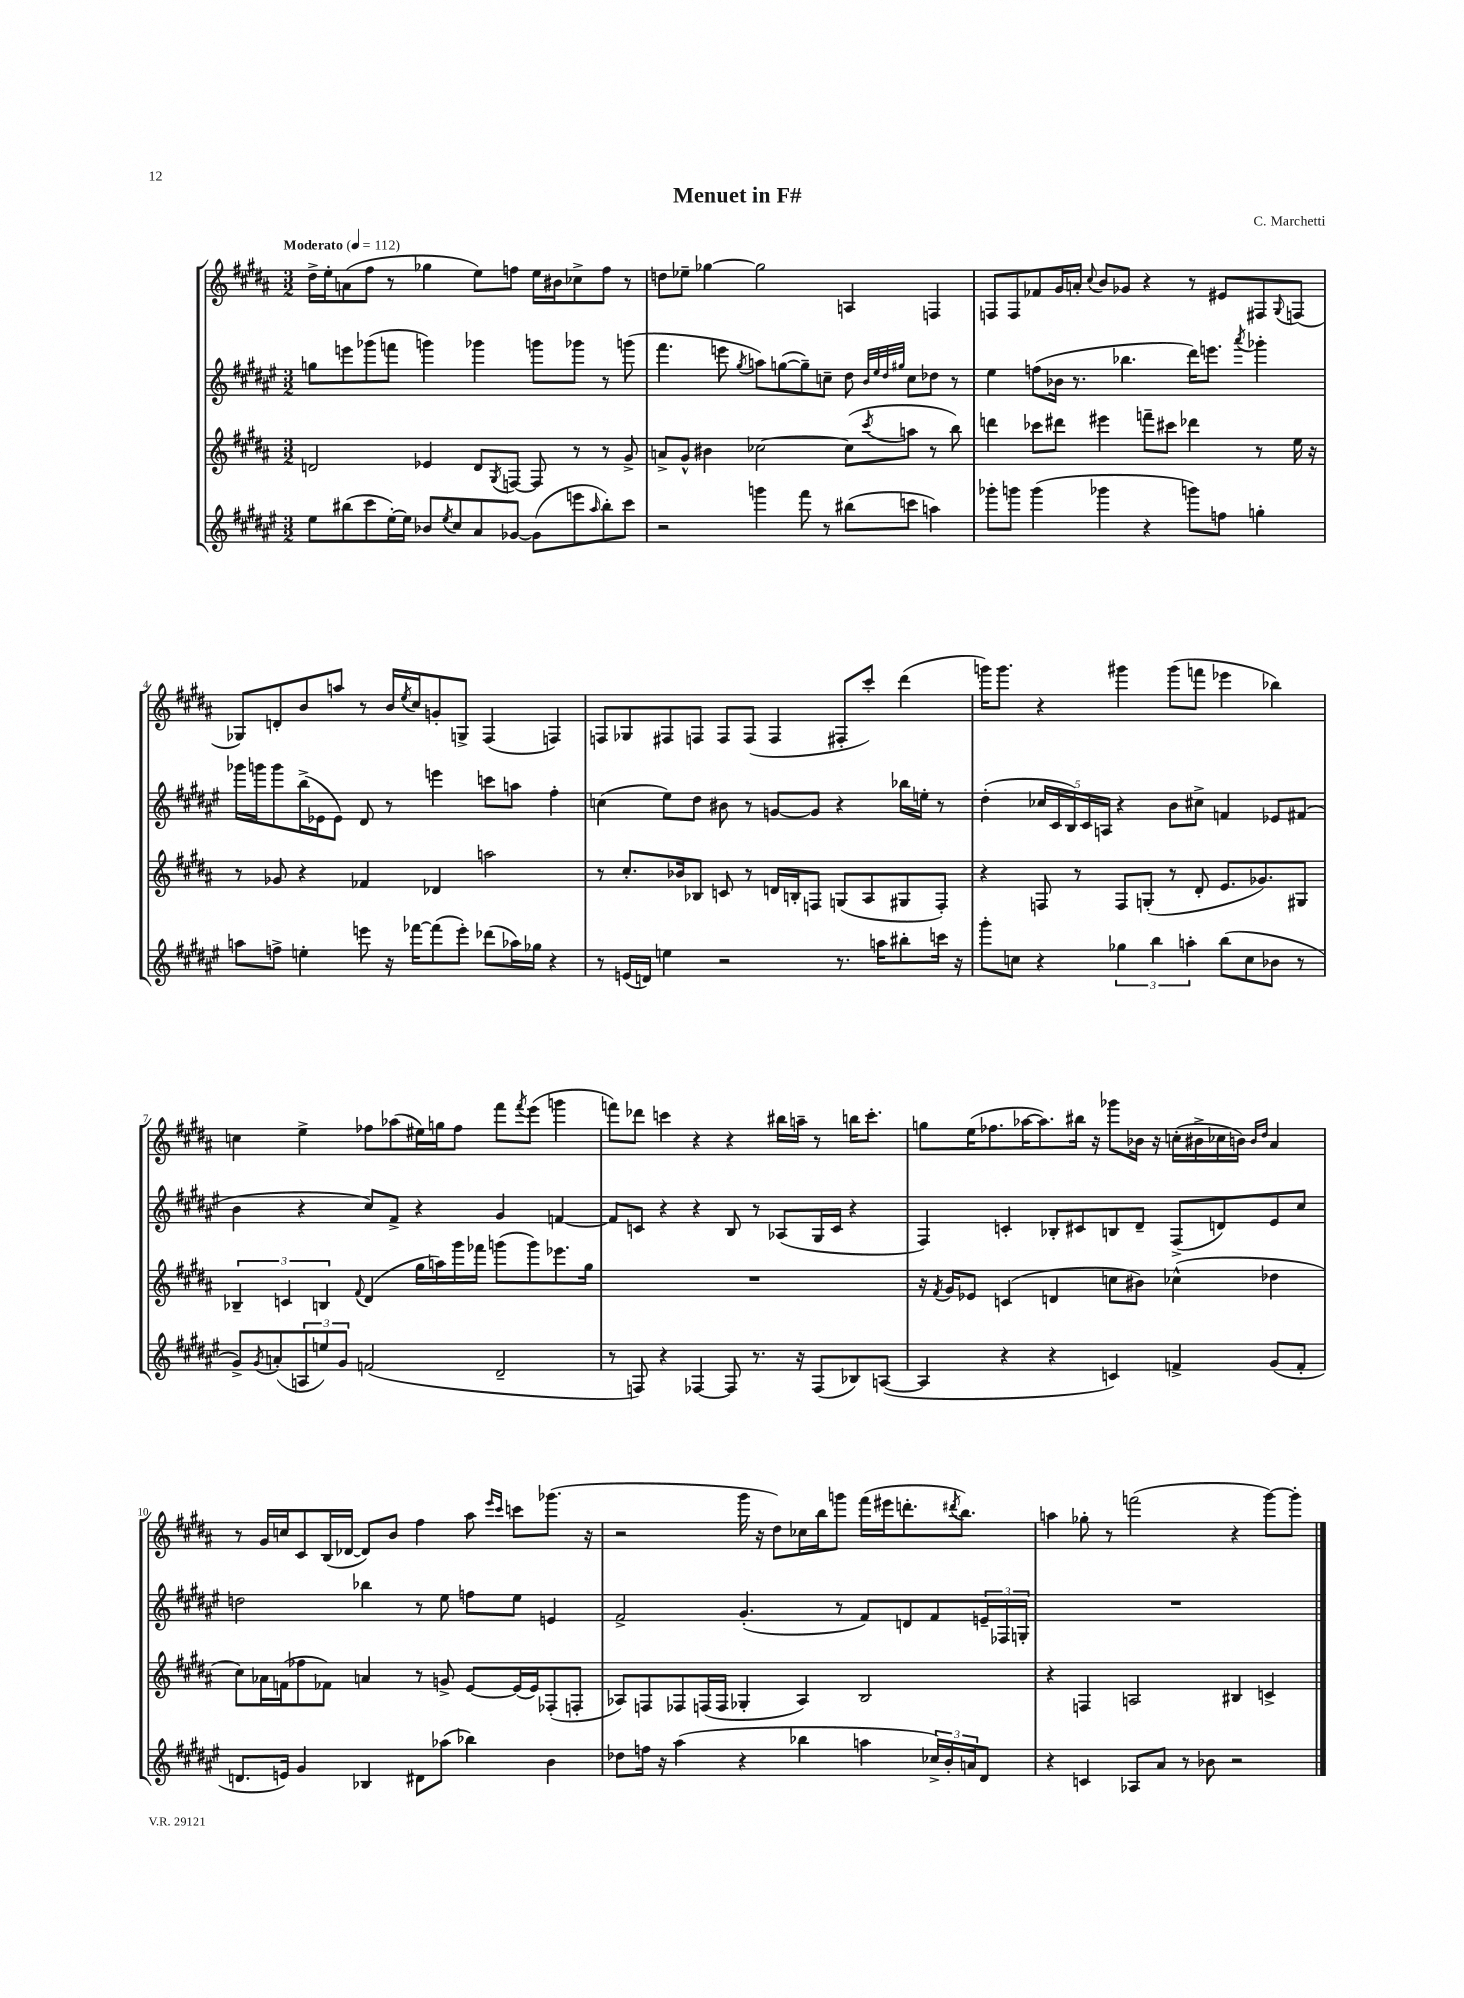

**kern	**kern	**kern	**kern
*staff4	*staff3	*staff2	*staff1
*clefG2	*clefG2	*clefG2	*clefG2
*k[f#c#g#d#a#e#]	*k[f#c#g#d#a#]	*k[f#c#g#d#a#e#]	*k[f#c#g#d#a#]
*M3/2	*M3/2	*M3/2	*M3/2
*MM112	*MM112	*MM112	*MM112
8ee#	2d	8gg	16dd#^
.	.	.	16ee'
(8bb#	.	8eee	(8a
8ccc#	.	(8ggg-	8ff#
[16ee#')	.	8fff	8r
16ee#]	.	.	.
8b-	4e-	4ggg)	4gg-
8qee#	.	.	.
8cc#	.	.	.
8a#	8d	4ggg-	8ee)
.	8qG#	.	.
[8g-	[8F	.	8ff
(8g-]	8F]	8ggg	16ee
.	.	.	16b#
8eee	8r	8ggg-	8cc-^
16qqaa#	.	.	.
8bb#')	8r	8r	8ff
8ccc#	8g#^	(8ggg	8r
=	=	=	=
2r	8a^	4.fff#	8dd
.	8g#^^	.	8ee-~
.	4b#	.	[4gg-
.	.	8eee	.
.	.	8qgg#	.
4ggg	[2cc-	8aa)	2gg-]
.	.	([8gg	.
8fff#	.	8gg~])	.
8r	.	8cc~	.
(8bb#	(8cc-]	8dd#	4A
.	.	32qqb	.
.	.	32qqee#	.
.	.	32qqdd#	.
.	8qccc#	32qqgg#	.
8ccc	8aa	8cc	.
4aa)	8r	8dd-	4F
.	8bb)	8r	.
=	=	=	=
8ggg-'	4ddd	4ee#	8F
8ggg	.	.	8F
(4ggg	8ccc-	(8ff	8f-
.	8ddd#	16b-	16g#
.	.	8.r	16a'
.	.	.	8qqcc#
4ggg-	4eee#	.	8b
.	.	4.bb-	8g-
4r	8fff~	.	4r
.	8ccc#	.	.
8ggg)	4ddd-	16ddd#)	8r
.	.	8.eee	.
8ff	.	.	8e#
.	.	8qaaa#	.
4gg'	8r	4ggg-'	8F#
.	.	.	8qqG#
.	16ee	.	(8F
.	16r	.	.
=	=	=	=
8aa	8r	16ggg-	8G-)
.	.	16ggg	.
8ff^	8g-	8ggg	8d'
4ee'	4r	(16bb^	8b
.	.	16e-	.
.	.	8e-)	8aa
8eee	4f-	8d#	8r
16r	.	8r	16b
.	.	.	8qee
[16fff-	.	.	16cc#
(8fff-]	4d-	4eee	8g'
8eee')	.	.	8G^
(8ddd-	2aa	8ccc	(4F#
16aa-)	.	8aa	.
16gg-	.	.	.
4r	.	4ff#'	4F)
=	=	=	=
8r	8r	(4cc	8F
(16e	8.cc#'	.	8G-
16d)	.	.	.
4ee	.	8ee#)	8F#
.	16b-	.	.
.	8B-	8dd#	8F
2r	8c	8b#	8F
.	8r	8r	(8F
.	16d	[8g	4F
.	16B'	.	.
.	8F	8g]	.
8.r	(8G	4r	8F#'
.	8A#	.	8ccc#')
16aa	.	.	.
8bb#'	8G#	16bb-	(4ddd#
.	.	16ee'	.
16ccc	8F')	8r	.
16r	.	.	.
=	=	=	=
8ggg#'	4r	(4dd#'	16ggg)
.	.	.	8.ggg
8cc	.	.	.
4r	8F	20cc-	4r
.	.	20c#	.
.	.	20B)	.
.	8r	.	.
.	.	20c#	.
.	.	20A	.
6gg-	8F	4r	4ggg#
.	(8G'	.	.
6bb	.	.	.
.	8r	8b	(8ggg#
6aa'	.	.	.
.	8d#'	8cc#^	8fff
(8bb	8.e	4f	4eee-
8cc	.	.	.
.	8.g-)	.	.
8b-	.	8e-	4bb-)
8r	8G#	(8f#	.
=	=	=	=
8g#^)	6B-~	4b	4cc
8qg#	.	.	.
(8a'	.	.	.
.	6c	.	.
12A	.	4r	4ee^
12ee)	6B	.	.
12g#	.	.	.
.	8qqf#	.	.
(2f	(4d#	8cc#)	8ff-
.	.	8f#^	(8aa-
.	16gg#	4r	16ee#)
.	16aa)	.	16gg
.	16ggg#	.	8ff-
.	16fff-	.	.
2d#~	(8ggg	4g#	8fff#
.	.	.	8qfff#
.	8ggg)	.	(8eee
.	8.eee-	[4f	4ggg
.	16gg#	.	.
=	=	=	=
8r	1.r	8f]	8fff)
8F)	.	8c	8ddd-
4r	.	4r	4ccc
[4F-	.	4r	4r
8F-]	.	8B	4r
8.r	.	8r	.
.	.	(8A-	16bb#
16r	.	.	16aa~
(8F-	.	16G#	8r
.	.	16c	.
8B-)	.	4r	16bb
.	.	.	8.ccc'
([8A	.	.	.
=	=	=	=
4A]	16r	4F#)	8gg
.	8qf#	.	.
.	16g#	.	.
.	8e-	.	(16ee
.	.	.	8.ff-
4r	(4c	4c'	.
.	.	.	[16aa-
.	.	.	8.aa-])
4r	4d	8B-'	.
.	.	8c#	16bb#
.	.	.	16r
4c)	8cc	8B	8ggg-
.	8b#)	8d#~	16b-
.	.	.	16r
4f^	(4cc-^^	(8F#^	(16cc'
.	.	.	16b#^
.	.	8d)	16cc-
.	.	.	16b)
.	.	.	16qqb
.	.	.	16qqdd#
(8g#	4dd-	8e#	4a#
8f'	.	8cc#	.
=	=	=	=
8.d	8cc#)	2dd	8r
.	16a-	.	16g#
16e)	(16f	.	16cc
4g#	8ff-	.	8c#
.	8f-)	.	(16B
.	.	.	[16d-
4B-	4a	4bb-	8d-])
.	.	.	8b
8d#	8r	8r	4ff#
(8aa-	8g^	8ee#	.
4bb-)	[8e	8ff	8aa#
.	.	.	16qqeee
.	.	.	16qqccc#
.	(16e]	8ee#	8ccc
.	16e)	.	.
4b	(8F-'	4e	(8.ggg-
.	8F'	.	.
.	.	.	16r
=	=	=	=
8dd-	8A-)	2f#^	2r
16ff	8F	.	.
16r	.	.	.
(4aa#	8F-	.	.
.	(16F	.	.
.	16F	.	.
4r	4G-'	(4.g#'	16ggg#
.	.	.	16r
.	.	.	8dd#)
4bb-	4A-)	.	16cc-
.	.	.	16bb
.	.	8r	8ggg
4aa	2B	8f#)	(16fff#
.	.	.	16eee#
.	.	8d	8.ddd'
24cc-^)	.	8f#	.
24b'	.	.	.
.	.	.	8qddd#
.	.	.	8.bb)
24a	.	.	.
8d#	.	24e~	.
.	.	24F-	.
.	.	24G'	.
=	=	=	=
4r	4r	1.r	4aa
4c	4F	.	8gg-'
.	.	.	8r
8A-	2A	.	(2fff
8a#	.	.	.
8r	.	.	.
8b-	.	.	.
2r	4B#	.	4r
.	4c^	.	[8ggg#)
.	.	.	8ggg#']
==	==	==	==
*-	*-	*-	*-
